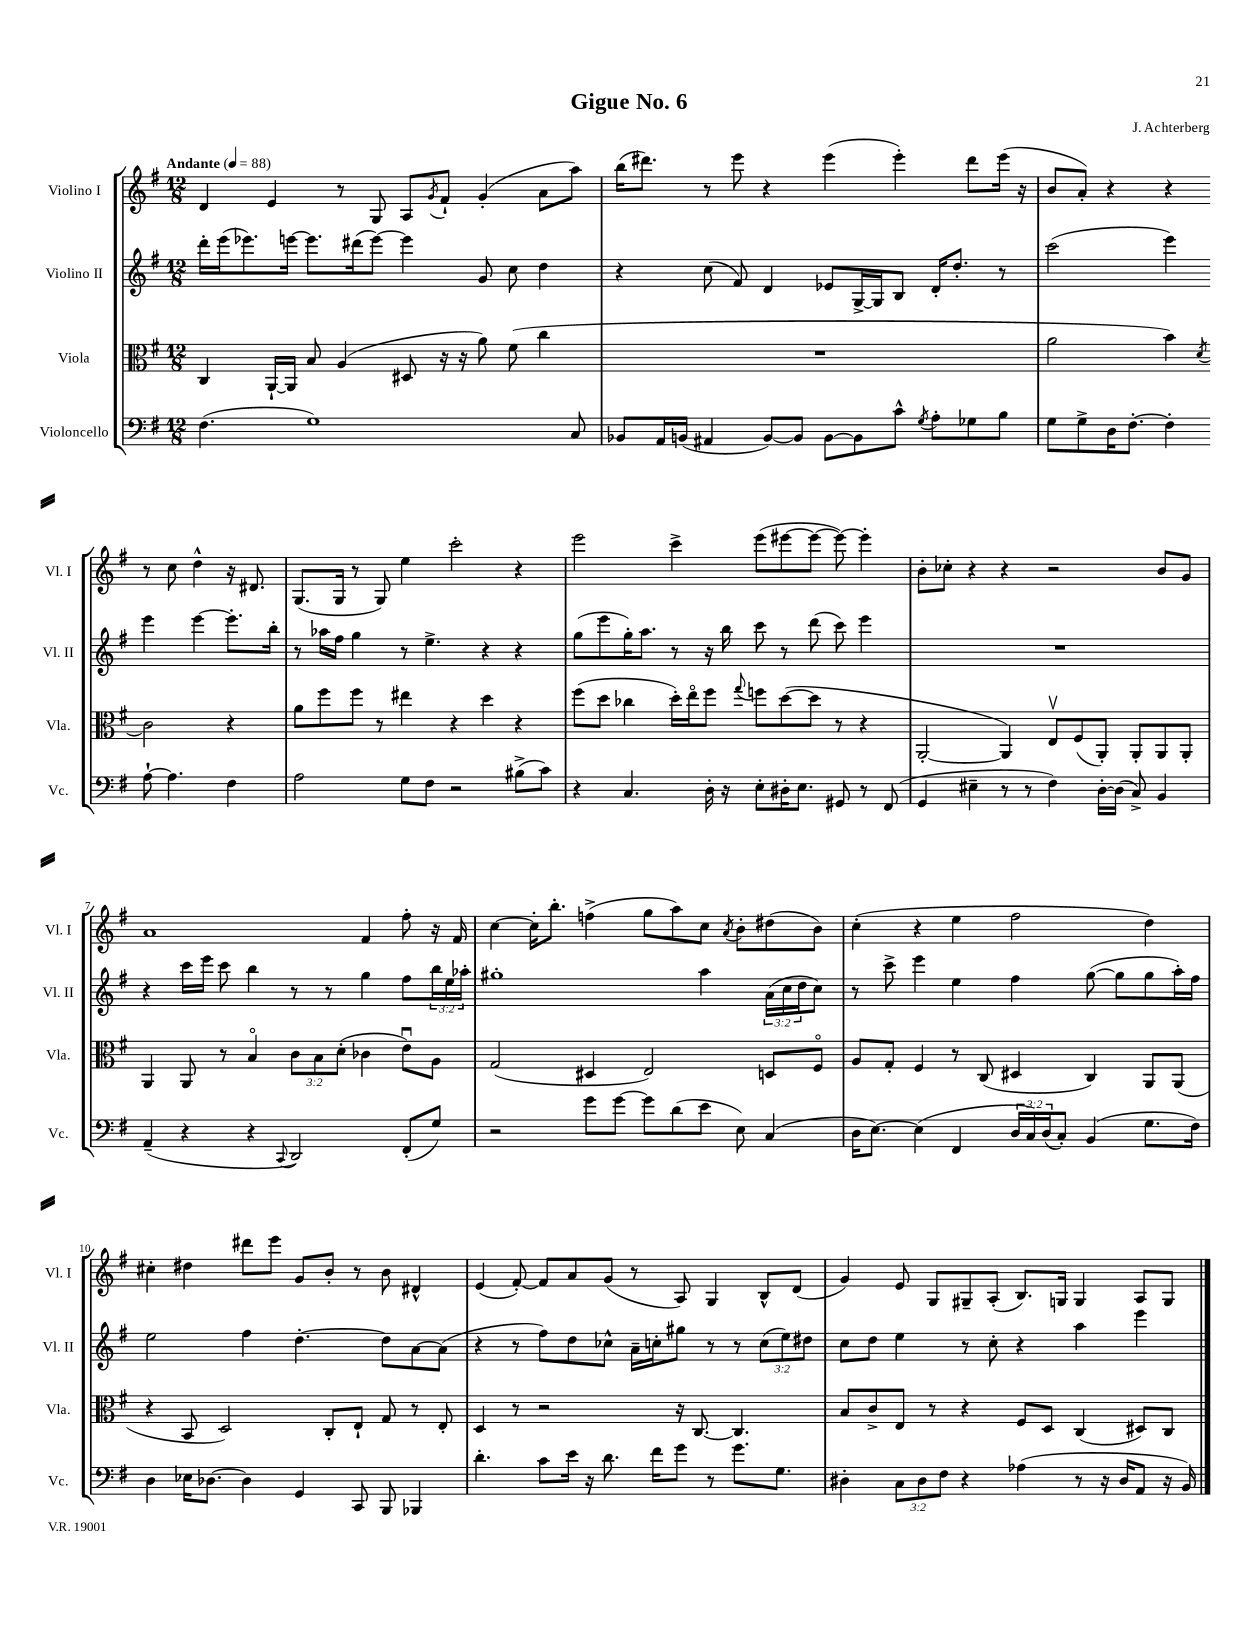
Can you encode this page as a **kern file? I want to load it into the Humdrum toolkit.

**kern	**kern	**kern	**kern
*staff4	*staff3	*staff2	*staff1
*clefF4	*clefC3	*clefG2	*clefG2
*k[f#]	*k[f#]	*k[f#]	*k[f#]
*M12/8	*M12/8	*M12/8	*M12/8
*MM88	*MM88	*MM88	*MM88
(4.F#	4C	16ddd'	4d
.	.	(16eee	.
.	.	8.eee-)	.
.	[16AA`	.	4e
.	16AA]	[16eee	.
1G)	8B	8.eee]	.
.	(4A	.	8r
.	.	(16ddd#	.
.	.	[8eee)	8G
.	8D#	4eee]	8A
.	.	.	8qg
.	16r	.	8f#`
.	16r	.	.
.	8a)	8g	(4g'
.	(8f#	8cc	.
.	4cc	4dd	8a
8C	.	.	8aa)
=	=	=	=
8BB-	1.r	4r	(16bb
.	.	.	8.ddd#)
16AA	.	.	.
(16BB	.	.	.
4AA#	.	(8cc	8r
.	.	8f#)	8eee
[8BB)	.	4d	4r
8BB]	.	.	.
[8BB	.	8e-	(4eee
8BB]	.	[16G^	.
.	.	16G]	.
8c^^	.	8B	4eee')
8qG	.	.	.
8A'	.	16d'	.
.	.	8.dd'	.
8G-	.	.	8ddd#
8B	.	8r	(16eee
.	.	.	16r
=	=	=	=
8G	2a	(2ccc	8b
8G^	.	.	8a')
16D	.	.	4r
[8.F#'	.	.	.
4F#']	4b)	4eee)	4r
.	8qd	.	.
[8A`	2c	4eee	8r
4.A]	.	.	8cc
.	.	[4eee	4dd^^
4F#	4r	8.eee']	16r
.	.	.	8.d#
.	.	16bb'	.
=	=	=	=
2A	8a	8r	(8.G
.	8ff#	16aa-	.
.	.	16ff#	16G
.	8ff#	4gg	8r
.	8r	.	8G)
8G	4ee#	8r	4ee
8F#	.	4.ee^	.
2r	4r	.	2ccc'
.	4dd	4r	.
(8B#^	4r	4r	4r
8c)	.	.	.
=	=	=	=
4r	(8ff#	(8gg	2eee
.	8dd	8eee	.
4.C	4cc-	16gg')	.
.	.	8.aa	.
.	16dd')	8r	4ccc^
.	16eeo	.	.
16D'	8ff#	16r	.
16r	.	16bb	.
.	8qqgg	.	.
8E'	8ff	8ccc	(8eee
16D#'	([8dd	8r	[8eee#
8.E	.	.	.
.	8dd]	(8ddd	8eee#_
8GG#	8r	8ccc)	8eee#_)
8r	4r	4eee	4eee#']
(8FF#	.	.	.
=	=	=	=
4GG	[2AA'	1.r	8b'
.	.	.	8cc-'
4E#~	.	.	4r
8r	4AA])	.	4r
8r	.	.	.
4F#)	8Ev	.	2r
.	(8F#	.	.
[16D'	8AA')	.	.
(16D]	.	.	.
8C^)	8AA'	.	.
4BB	8AA	.	8b
.	8AA'	.	8g
=	=	=	=
(4AA~	4AA	4r	1a
4r	8AA	16ccc	.
.	.	16eee	.
.	8r	8ccc	.
4r	4Bo	4bb	.
8qqCC	.	.	.
2DD)	12c	8r	.
.	12B	.	.
.	.	8r	.
.	(12d'	.	.
.	4c-	4gg	4f#
(8FF#'	8eu)	8ff#	8ff#'
8G)	8A	24bb	16r
.	.	24ee	.
.	.	.	16f#
.	.	24aa-'	.
=	=	=	=
2r	(2G	1gg#'	[4cc
.	.	.	16cc']
.	.	.	8.bb'
8g	4D#	.	(4ff^
[8g	.	.	.
8g]	2E)	.	8gg
(8d	.	.	8aa)
8e	.	4aa	8cc
.	.	.	8qa
8E)	.	.	8b'
(4C	8D	(24a	(8dd#
.	.	24cc	.
.	.	24dd	.
.	8F#o	8cc)	8b)
=	=	=	=
16D	8A	8r	(4cc'
[8.E)	.	.	.
.	8G'	8ccc^	.
(4E]	4F#	4eee	4r
4FF#	8r	4ee	4ee
.	(8C	.	.
24D	4D#	4ff#	2ff#
24C)	.	.	.
(24D	.	.	.
8C')	.	.	.
(4BB	4C)	([8gg	.
.	.	8gg]	.
8.G	8AA	8gg	4dd)
.	(8AA	16aa')	.
16F#)	.	16ff#	.
=	=	=	=
4D	4r	2ee	4cc#'
16E-	8BB	.	4dd#
[8.D-	.	.	.
.	2D)	.	.
4D-]	.	4ff#	8ddd#
.	.	.	8eee
4GG	.	[4.dd'	8g
.	8C'	.	8b'
8CC	8E`	.	8r
8BBB	8G	8dd]	8b
4BBB-	8r	[8a	4d#^^
.	8E'	(8a]	.
=	=	=	=
4.d'	4D	4r	(4e
.	8r	8r	[8f#')
8c	2r	8ff#)	8f#]
16e	.	8dd	8a
16r	.	.	.
8.d	.	8cc-^^	(8g
.	.	16a~	8r
16f#	.	16cc'	.
8g	16r	8gg#	8A)
.	[8.C	.	.
8r	.	8r	4G
8.g	4.C]	8r	.
.	.	(12cc	8B^^
8.G	.	.	.
.	.	12ee)	.
.	.	.	(8d
.	.	12dd#	.
=	=	=	=
4D#'	8B	8cc	4g)
.	8c^	8dd	.
12C	8E	4ee	8e
12D#	.	.	.
.	8r	.	8G
12F#	.	.	.
4r	4r	8r	8G#~
.	.	8cc'	(8A'
(4A-	8F#	4r	8.B)
.	8D	.	.
.	.	.	16G
8r	(4C	4aa	4G
16r	.	.	.
16D#	.	.	.
8AA	8D#)	4eee	8A
16r	8C	.	8G
16BB)	.	.	.
==	==	==	==
*-	*-	*-	*-
